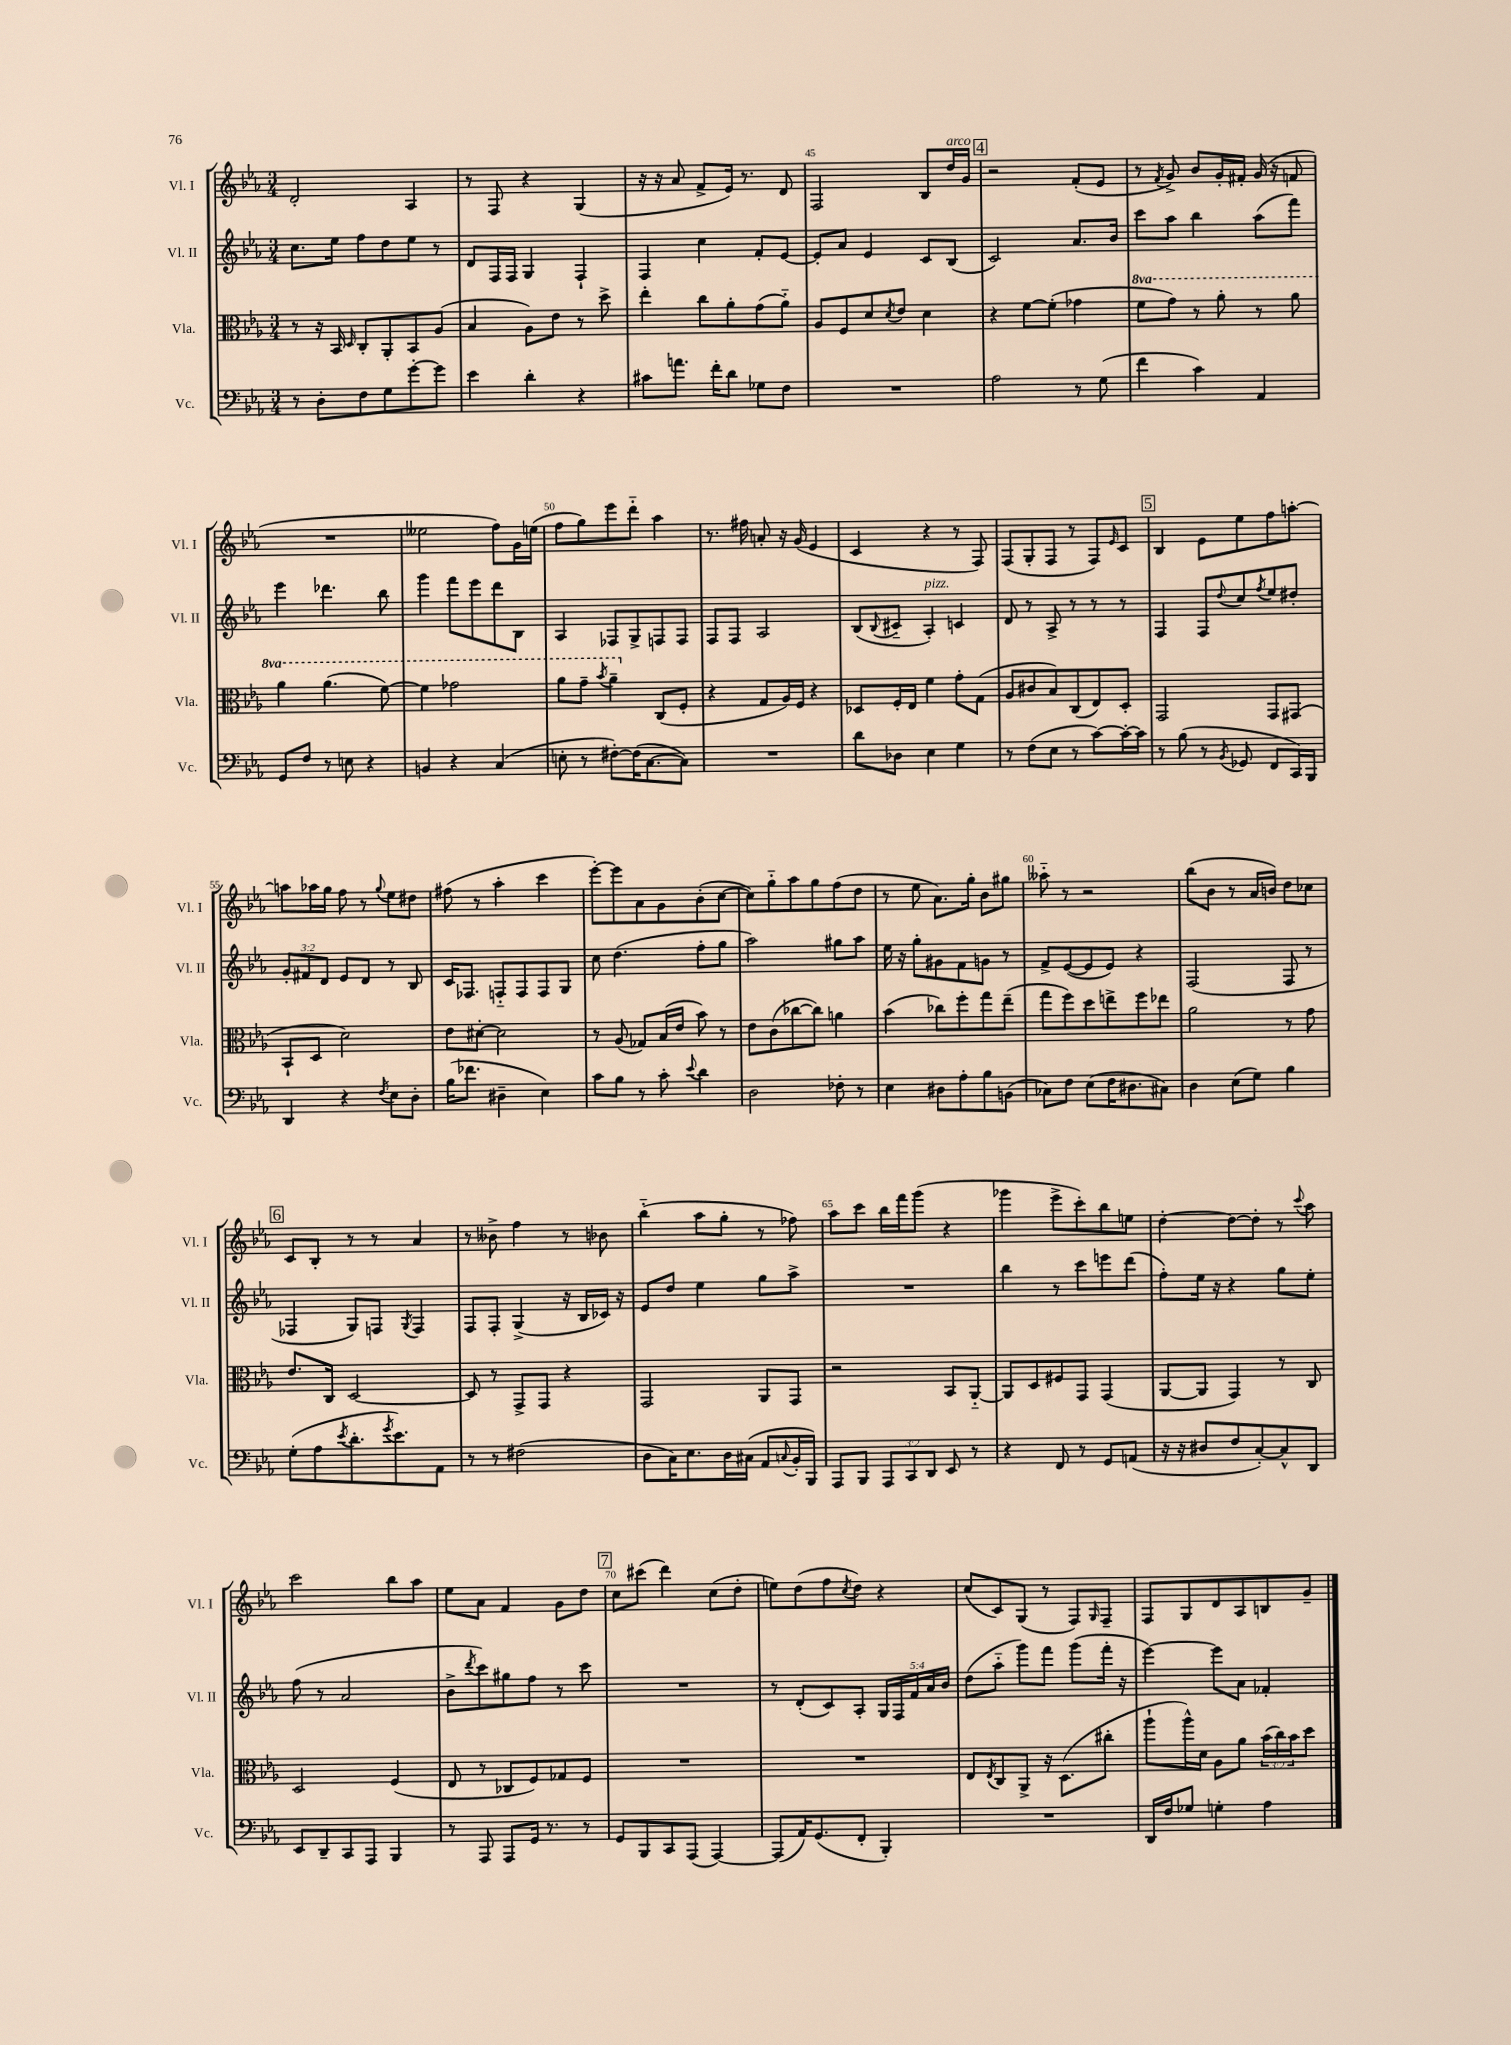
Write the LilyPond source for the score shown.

<<
\new StaffGroup <<
\new Staff = "s0" \with { instrumentName = "Vl. I" shortInstrumentName = "Vl. I" } {
    \clef treble \key ees \major \numericTimeSignature \time 3/4
    d'2-. aes4 |
    r8 f8 r4 g4( |
    r16 r16 aes'8 f'8-> ees'16) r8. d'8 |
    f2 bes8 d''16^\markup { \italic "arco" } g'16 |
    \mark \markup { \box "4" } r2 f'8-.( ees'8 |
    r8 \acciaccatura { f'8 } g'8->) bes'8 g'16-. fis'16-. g'16( r16 f'8 |
    R2. |
    eeses''2 f''8) g'16 e''16( |
    f''8 g''8) ees'''8 d'''8-_ aes''4 |
    r8. fis''16 a'8-. r16 g'16( ees'4 |
    c'4 r4 r8 f8) |
    f8( g8-. f8 r8 f8) \grace { ees'16 } c'8 |
    \mark \markup { \box "5" } bes4 ees'8 ees''8 f''8 a''8~-. |
    a''8 aes''16 g''16 f''8 r8 \appoggiatura { g''8 } ees''8 dis''8 |
    fis''8( r8 aes''4-. c'''4 |
    ees'''8~-.) ees'''8 aes'8 g'8 bes'8-.( c''8~ |
    c''8) g''8-_ aes''8 g''8 f''8( d''8 |
    r8 ees''8 aes'8.) g''16-. bes'8 gis''8 |
    aeses''8-_ r8 r2 |
    bes''8( bes'8 r8 aes'16 b'16) d''8 ces''8 |
    \mark \markup { \box "6" } c'8 bes8-. r8 r8 aes'4 |
    r8 beses'8-> f''4 r8 bes'8 |
    bes''4-_( aes''8 g''8-. r8 fes''8) |
    aes''8 c'''8 bes''16 f'''16 g'''8( r4 |
    ges'''4 ees'''8-> c'''8-.) bes''8 e''8 |
    d''4~-. d''8~ d''8-. r8 \appoggiatura { c'''8 } aes''8 |
    c'''2 bes''8 aes''8 |
    ees''8 aes'8 f'4 g'8 d''8 |
    \mark \markup { \box "7" } c''8 cis'''8( d'''4) c''8( d''8-. |
    e''8) d''8( f''8 \acciaccatura { c''8 } d''8) r4 |
    c''8( c'8) g8( r8 f8) \grace { g16 } f8-- |
    f8 g8 d'8 aes8 b8 g'8-- \bar "|." |
}
\new Staff = "s1" \with { instrumentName = "Vl. II" shortInstrumentName = "Vl. II" } {
    \clef treble \key ees \major \numericTimeSignature \time 3/4 \override Staff.TupletNumber.text = #tuplet-number::calc-fraction-text
    c''8. ees''16 f''8 d''8 ees''8 r8 |
    d'8 f16 f16 g4 f4-! |
    f4 c''4 f'8-. ees'8~ |
    ees'8-. aes'8 ees'4 c'8 bes8( |
    \mark \markup { \box "4" } c'2) aes'8. bes'16 |
    c'''8 aes''8 bes''4 aes''8( f'''8) |
    ees'''4 des'''4. bes''8 |
    g'''4 f'''8 ees'''8 d'''8 bes8 |
    aes4 fes8 g8-> f8 f8 |
    f8 f8 aes2 |
    bes8( \appoggiatura { bes8 } cis'8-_ aes4-.^\markup { \italic "pizz." }) c'4 |
    d'8 r8 aes8-> r8 r8 r8 |
    \mark \markup { \box "5" } f4 f8 \appoggiatura { d''8 } c''8 \acciaccatura { f''8 } ees''8 dis''8-. |
    \tuplet 3/2 { g'8-. fis'8 d'8 } ees'8 d'8 r8 bes8 |
    c'16 fes8. f8-_ f8 f8 g8 |
    c''8 d''4.( f''8-. g''8 |
    aes''2) gis''8 aes''8 |
    ees''16 r16 g''8-. gis'8 f'8 g'8 r8 |
    f'8-> ees'8~( ees'8 ees'8) r4 |
    f2( f8 r8 |
    \mark \markup { \box "6" } fes4 g8) f8 \acciaccatura { g8 } f4 |
    f8 f8-. g4->( r16 bes16 ces'16) r16 |
    ees'8 d''8 ees''4 g''8 aes''8-> |
    R2. |
    bes''4 r8 c'''8 e'''8 d'''8( |
    f''8-.) ees''16 r16 r4 g''8 ees''8-. |
    f''8( r8 aes'2 |
    bes'8-> \acciaccatura { d'''8 } c'''8) gis''8 f''8 r8 c'''8 |
    \mark \markup { \box "7" } R2. |
    r8 d'8-.( c'8) aes8-. \tuplet 5/4 { g16 f16 f'16 aes'16 bes'16 } |
    d''8( aes''8-_ g'''8) f'''8 g'''8( f'''16-. r16 |
    ees'''4~) ees'''8 aes'8 fes'4-. \bar "|." |
}
\new Staff = "s2" \with { instrumentName = "Vla." shortInstrumentName = "Vla." } {
    \clef alto \key ees \major \numericTimeSignature \time 3/4 \override Staff.TupletNumber.text = #tuplet-number::calc-fraction-text \set Staff.ottavationMarkups = #ottavation-simple-ordinals
    r8 r16 bes,16 \grace { d16 } c8-. aes,8-. bes,8 aes8( |
    bes4 aes8) ees'8 r8 d''8-> |
    ees''4-. c''8 aes'8-. g'8( aes'8-_) |
    aes8 f8 d'8 \acciaccatura { d'8 } ees'8 d'4 |
    \mark \markup { \box "4" } r4 f'8~ f'8-.( ges'4 |
    \ottava #1 f''8 g''8) r8 aes''8-. r8 aes''8 |
    aes''4 aes''4.( f''8~) |
    f''4 ges''2 |
    aes''8 g''8-- \acciaccatura { bes''8 } aes''4-- \ottava #0 c8( f8-. |
    r4 g8 aes16) f16 r4 |
    des8 f16-. ees16 f'4 g'8-. g8( |
    aes8 cis'8 bes8) c8( ees8) d8-. |
    \mark \markup { \box "5" } g,2 g,8 gis,8( |
    bes,8-! d8 d'2) |
    ees'8 dis'8~-. dis'2 |
    r8 aes8( ges8) bes16( ees'16 bes'8) r8 |
    ees'8 c'8( ces''8~ ces''8) a'4 |
    bes'4( ces''8) f''8-. g''8 ees''8--( |
    g''8 f''8) d''8 e''8-> f''8 ees''8 |
    aes'2 r8 g'8 |
    \mark \markup { \box "6" } ees'8. c16 d2~ |
    d8 r8 g,8-> g,8 r4 |
    g,2 aes,8 g,8 |
    r2 bes,8 aes,8~-_ |
    aes,8 d8 fis8 g,8 g,4( |
    aes,8~ aes,8 g,4) r8 c8 |
    d2 f4( |
    ees8 r8 ces8 f8) ges8 f8 |
    \mark \markup { \box "7" } R2. |
    R2. |
    ees8 \acciaccatura { ees8 } c8 aes,8-> r16 d8.( cis''8-. |
    aes''8-! aes''16-^) d'16 aes8 aes'8 \tuplet 3/2 { bes'16( c''16) bes'16 } d''8 \bar "|." |
}
\new Staff = "s3" \with { instrumentName = "Vc." shortInstrumentName = "Vc." } {
    \clef bass \key ees \major \numericTimeSignature \time 3/4 \override Staff.TupletNumber.text = #tuplet-number::calc-fraction-text
    r8 d8-. f8 g8 g'8~-. g'8 |
    ees'4 d'4-. r4 |
    cis'8 a'8. f'16-. d'8 ges8 f8 |
    R2. |
    \mark \markup { \box "4" } aes2 r8 g8( |
    f'4 c'4) aes,4 |
    g,8 f8 r8 e8 r4 |
    b,4 r4 c4( |
    e8-. r8 fis8~-.) fis16( c8.~ c8) |
    R2. |
    d'8 des8 ees4 g4 |
    r8 f8( ees8 r8 c'8~) c'16~-. c'16 |
    \mark \markup { \box "5" } r8 bes8( r8 \acciaccatura { bes,8 } ges,8 f,8 c,16) bes,,16 |
    d,4 r4 \acciaccatura { f8 } ees8 d8-. |
    bes16( fes'8. dis4-- ees4) |
    c'8 bes8 r8 c'8-. \appoggiatura { ees'8 } d'4 |
    d2 fes8-. r8 |
    ees4 dis8 aes8-. bes8 b,8( |
    ces8) f8 ees8( f16 dis8. cis8) |
    d4 ees8( g8) bes4 |
    \mark \markup { \box "6" } g8-.( aes8 \acciaccatura { ees'8 } d'8.-. \acciaccatura { g'8 } ees'8.) aes,8 |
    r8 r8 fis2( |
    d8 c16) ees8. d16 cis16( aes,8 \appoggiatura { c8 } bes,16-. bes,,16) |
    aes,,8 bes,,8 \tuplet 3/2 { aes,,8 c,8 d,8 } ees,8 r8 |
    r4 f,8 r8 g,8 a,8( |
    r16 r16 dis8 f8 c8~-.) c8-^ d,8 |
    ees,8 d,8-- c,8 aes,,8 bes,,4 |
    r8 aes,,8 aes,,8 g,16 r8. r8 |
    \mark \markup { \box "7" } g,8 bes,,8 c,8 aes,,8( aes,,4~) |
    aes,,8( aes,16) g,8.( f,8-. bes,,4-.) |
    R2. |
    d,16 f16 ges8 g4-. aes4 \bar "|." |
}
>>
>>
\layout { \context { \Score currentBarNumber = #42 \override BarNumber.break-visibility = ##(#f #t #t) barNumberVisibility = #(every-nth-bar-number-visible 5) } }
